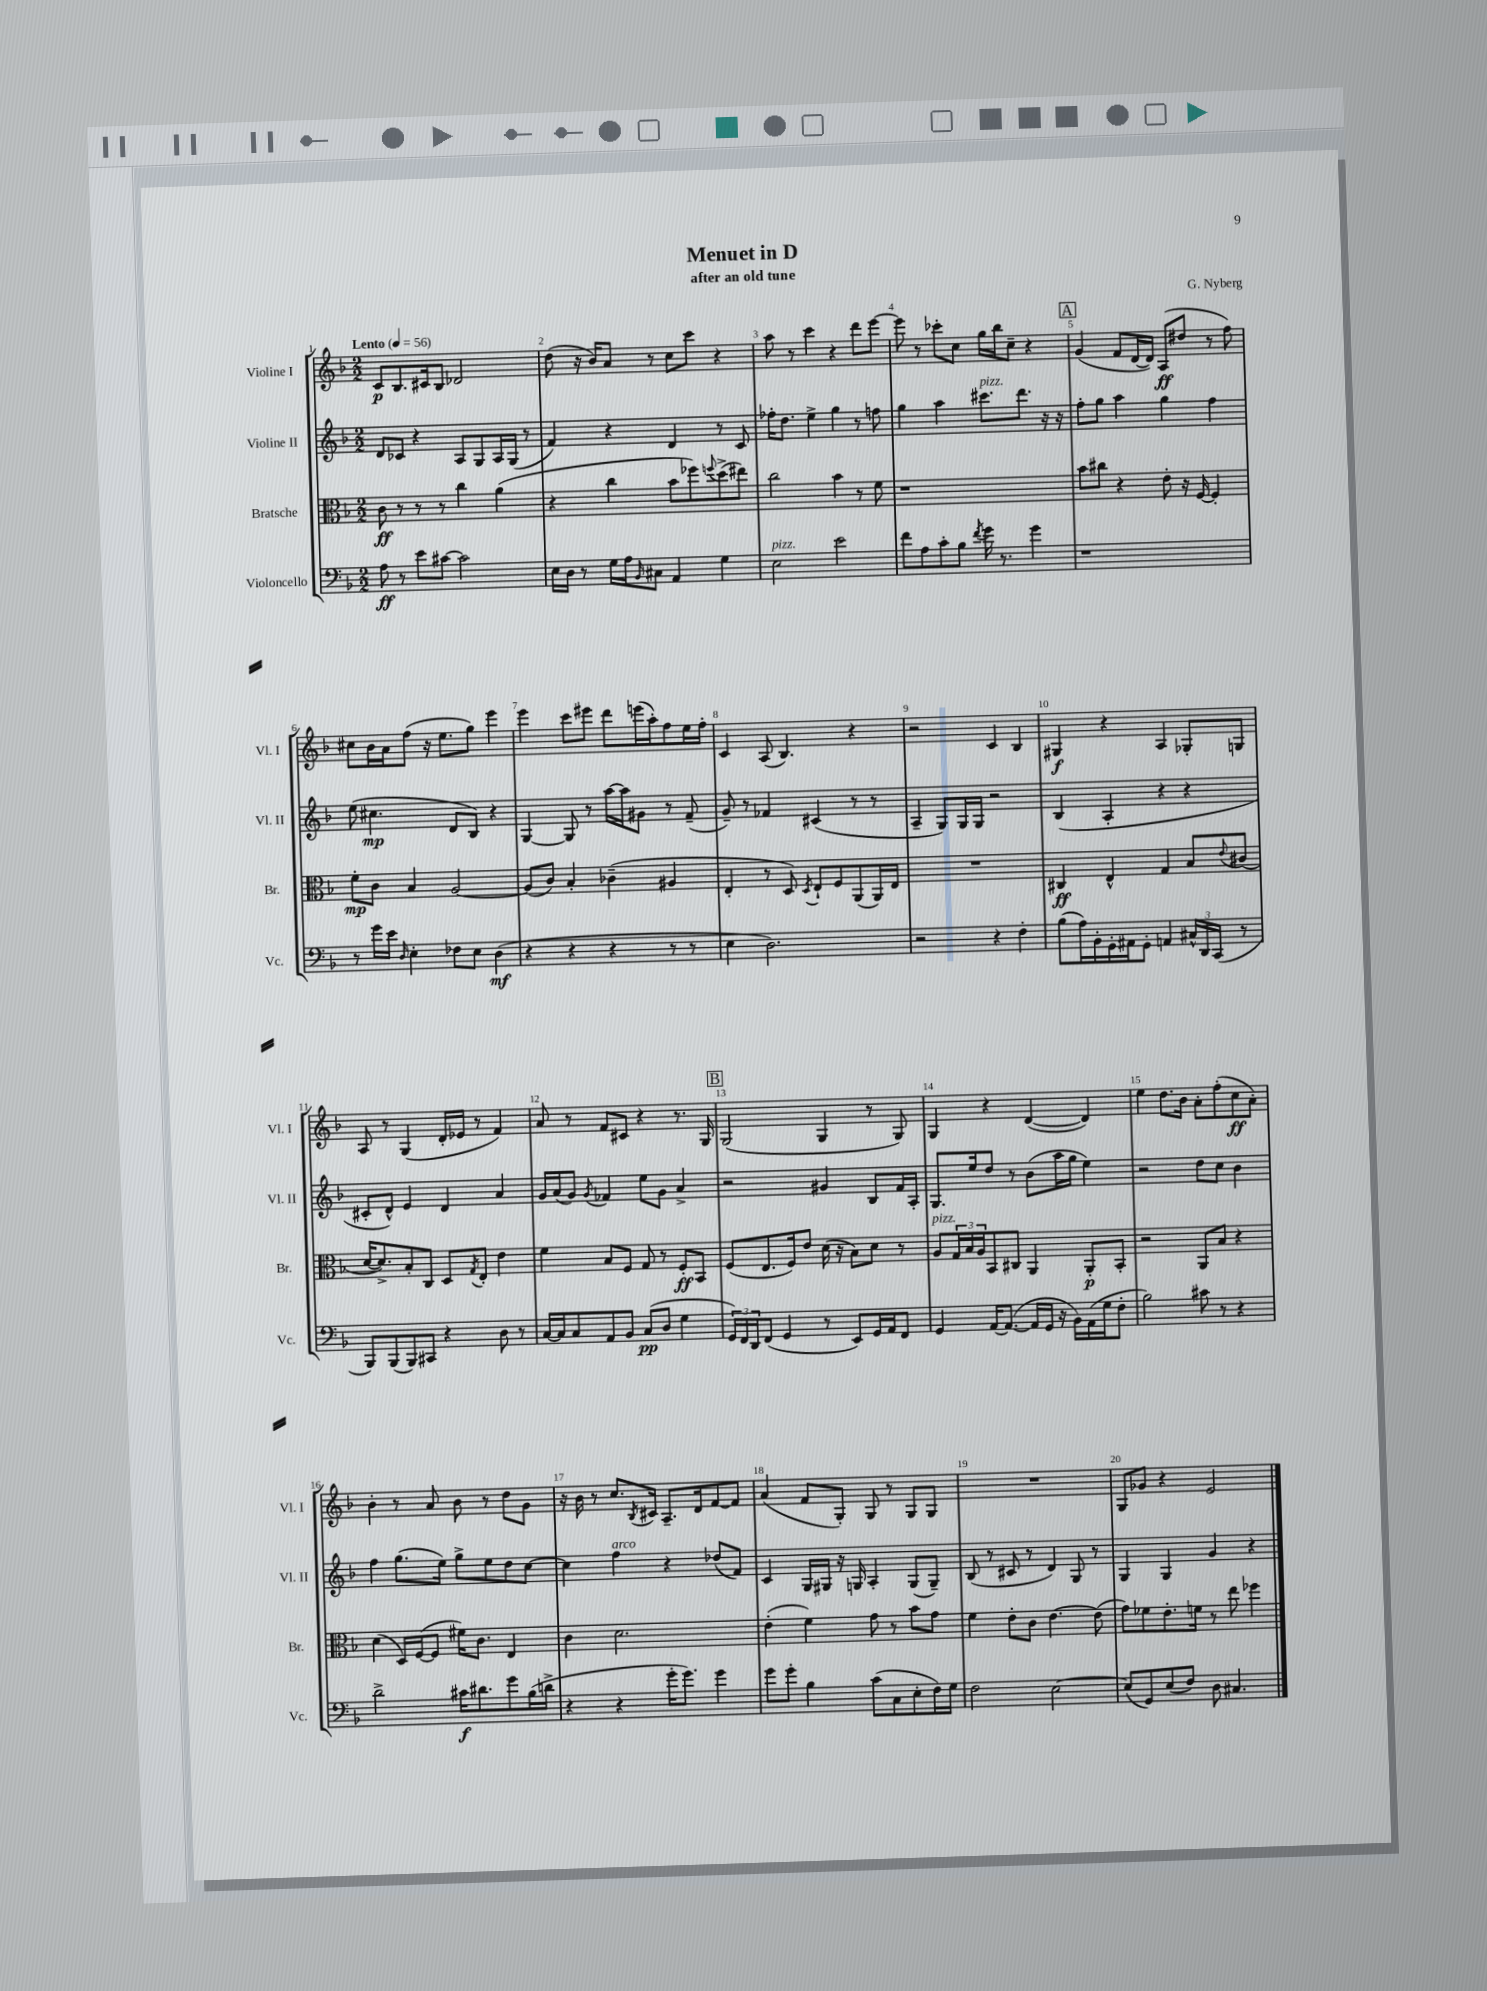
\header { title = "Menuet in D" composer = "G. Nyberg" subtitle = "after an old tune" }
<<
\new StaffGroup <<
\new Staff = "s0" \with { instrumentName = "Violine I" shortInstrumentName = "Vl. I" } {
    \clef treble \key f \major \numericTimeSignature \time 2/2 \tempo "Lento" 4 = 56
    c'8\p bes8. cis'16 bes8 des'2 |
    d''8( r16 bes'16) a'8 r8 c''8 c'''8 r4 |
    a''8 r8 c'''4 r4 d'''8 e'''8~ |
    e'''8 r8 ces'''8-. c''8 g''16 bes''16 c''8-- r4 |
    \mark \markup { \box "A" } g'4( f'8 d'16~ d'16) a8\ff( dis''8 r8 f''8) |
    cis''8 bes'16 a'16 f''8( r16 e''8. g''8) e'''4 |
    e'''4 c'''8 eis'''8 d'''8 e'''16( a''16-.) f''8 e''16 f''16-. |
    c'4 a8( bes4.) r4 |
    r2 c'4 bes4 |
    gis4\f r4 a4 ges8-. g8 |
    a8 r8 g4( d'16-. ees'16 r8 f'4) |
    a'8 r8 f'8 cis'8 r4 r8. g16 |
    \mark \markup { \box "B" } g2( g4 r8 g8) |
    g4 r4 d'4~( d'4) |
    e''4 d''8. bes'16 a'8-. f''8-.( c''8\ff a'8-.) |
    bes'4-. r8 a'8 bes'8 r8 d''8 g'8 |
    r16 bes'16 r8 c''8. \acciaccatura { bes8 } cis'16 a8.-- d'16 f'8~ f'8 |
    a'4( f'8 g8-.) g8 r8 g8 g8 |
    R1 |
    g8 ges'8 r4 e'2 \bar "|." |
}
\new Staff = "s1" \with { instrumentName = "Violine II" shortInstrumentName = "Vl. II" } {
    \clef treble \key f \major \numericTimeSignature \time 2/2
    d'8 ces'8 r4 a8 g8 a16 g16( r8 |
    f'4) r4 d'4 r8 c'8 |
    fes''16-. d''8. e''4-> g''4 r8 f''8 |
    g''4 a''4 cis'''8.^\markup { \italic "pizz." } d'''8. r16 r16 |
    \mark \markup { \box "A" } f''8-. g''8 a''4 g''4 f''4 |
    e''8( cis''4.\mp d'8 bes8) r4 |
    g4~ g8 r8 a''16~ a''16 gis'8 r8 f'8--( |
    g'8--) r8 fes'4 cis'4( r8 r8 |
    a4-- g8) g16 g16 r2 |
    bes4( a4-. r4 r4 |
    cis'8-. d'8-^) e'4 d'4 a'4 |
    g'16 a'16( g'8) \acciaccatura { g'8 } fes'4 e''8 g'8 a'4-> |
    \mark \markup { \box "B" } r2 gis'4 bes8 f'16 a16-. |
    g8. e''16 d''8 r8 bes'8( a''16 g''16 e''4) |
    r2 d''8 c''8 bes'4 |
    f''4 g''8.( e''16) g''8-> e''8 d''8 c''8~ |
    c''4 f''4^\markup { \italic "arco" } r4 des''8( f'8) |
    c'4 g16 gis16 r16 g16 a4-. g8( g8--) |
    bes8( r8 cis'8 r8 d'4) g8 r8 |
    g4 g4 g'4 r4 \bar "|." |
}
\new Staff = "s2" \with { instrumentName = "Bratsche" shortInstrumentName = "Br." } {
    \clef alto \key f \major \numericTimeSignature \time 2/2
    c'8\ff r8 r8 r8 c''4 a'4( |
    r4 c''4 bes'8 fes''8) \appoggiatura { f''8 } d''8->( eis''8) |
    c''2 bes'4 r8 f'8 |
    r1 |
    \mark \markup { \box "A" } bes'8 cis''8 r4 e'8-. r16 f16~ f4-. |
    f'8-.\mp c'8 bes4 a2~ |
    a8( c'8) bes4-. ces'4--( ais4 |
    e4-. r8 d8) \acciaccatura { d8 } e8-! f8 a,8( a,16) e16 |
    R1 |
    cis4\ff e4-^ g4 bes8 \appoggiatura { e'8 } cis'8( |
    d'16~ d'8.->) bes8-. c8 d8 \acciaccatura { g8 } e8-. e'4 |
    f'4 bes8 f8 g8 r8 f8-.\ff bes,8 |
    \mark \markup { \box "B" } f8( e8. f16) e'8 d'16( r16 bes8) d'8 r8 |
    a8^\markup { \italic "pizz." } \tuplet 3/2 { g16 bes16 a16 } bes,8 cis8 a,4 a,8-.\p bes,8-. |
    r2 a,8 bes8 r4 |
    d'4( d16) f16~( f8 fis'16) c'8. e4 |
    c'4 d'2. |
    e'4-.( f'4) g'8 r8 bes'8 g'8 |
    f'4 e'8-. c'8 e'4.~ e'8( |
    g'8) fes'8 e'8.-. f'16 r8 e''8 fes''4 \bar "|." |
}
\new Staff = "s3" \with { instrumentName = "Violoncello" shortInstrumentName = "Vc." } {
    \clef bass \key f \major \numericTimeSignature \time 2/2
    a8\ff r8 e'8 cis'8~ cis'2 |
    e16 d16 r8 g16 a16 \grace { bes,16 } cis8 a,4 g4 |
    e2^\markup { \italic "pizz." } e'2 |
    f'8 a8 c'8-. bes8 \acciaccatura { f'8 } g'16 r8. g'4 |
    \mark \markup { \box "A" } r1 |
    r8 g'16 e'16 \grace { d16 } e4-. fes8 e8 d4\mf( |
    r4 r4 r4 r8 r8 |
    e4 d2.) |
    r2 r4 f4-. |
    bes8( a16) bes,16-. g,16-. ais,16 g,8-. a,4 \tuplet 3/2 { cis16-^ d,16 c,16( } r8 |
    bes,,8) bes,,8( bes,,8) cis,8 r4 d8 r8 |
    c16~ c16 c8 a,8 bes,8 c8\pp( d8 g4 |
    \mark \markup { \box "B" } \tuplet 3/2 { g,16) f,16 d,16 } f,8( g,4 r8 e,8) g,16 a,16 f,8 |
    g,4 a,16~ a,8.~( a,16 g,16 r16 bes,16) a,16( g16 f8-. |
    bes2) cis'8 r8 r4 |
    d'2-> cis'16\f dis'8. g'8 bes16( d'16-> |
    r4 r4 g'16-. g'8.) g'4 |
    g'8 g'8-. bes4 c'8( c8 e8-. f16) g16 |
    f2 e2~ |
    e8( g,8) e8( f8) d8 cis4. \bar "|." |
}
>>
>>
\layout { \context { \Score \override BarNumber.break-visibility = ##(#f #t #t) barNumberVisibility = #all-bar-numbers-visible } }
